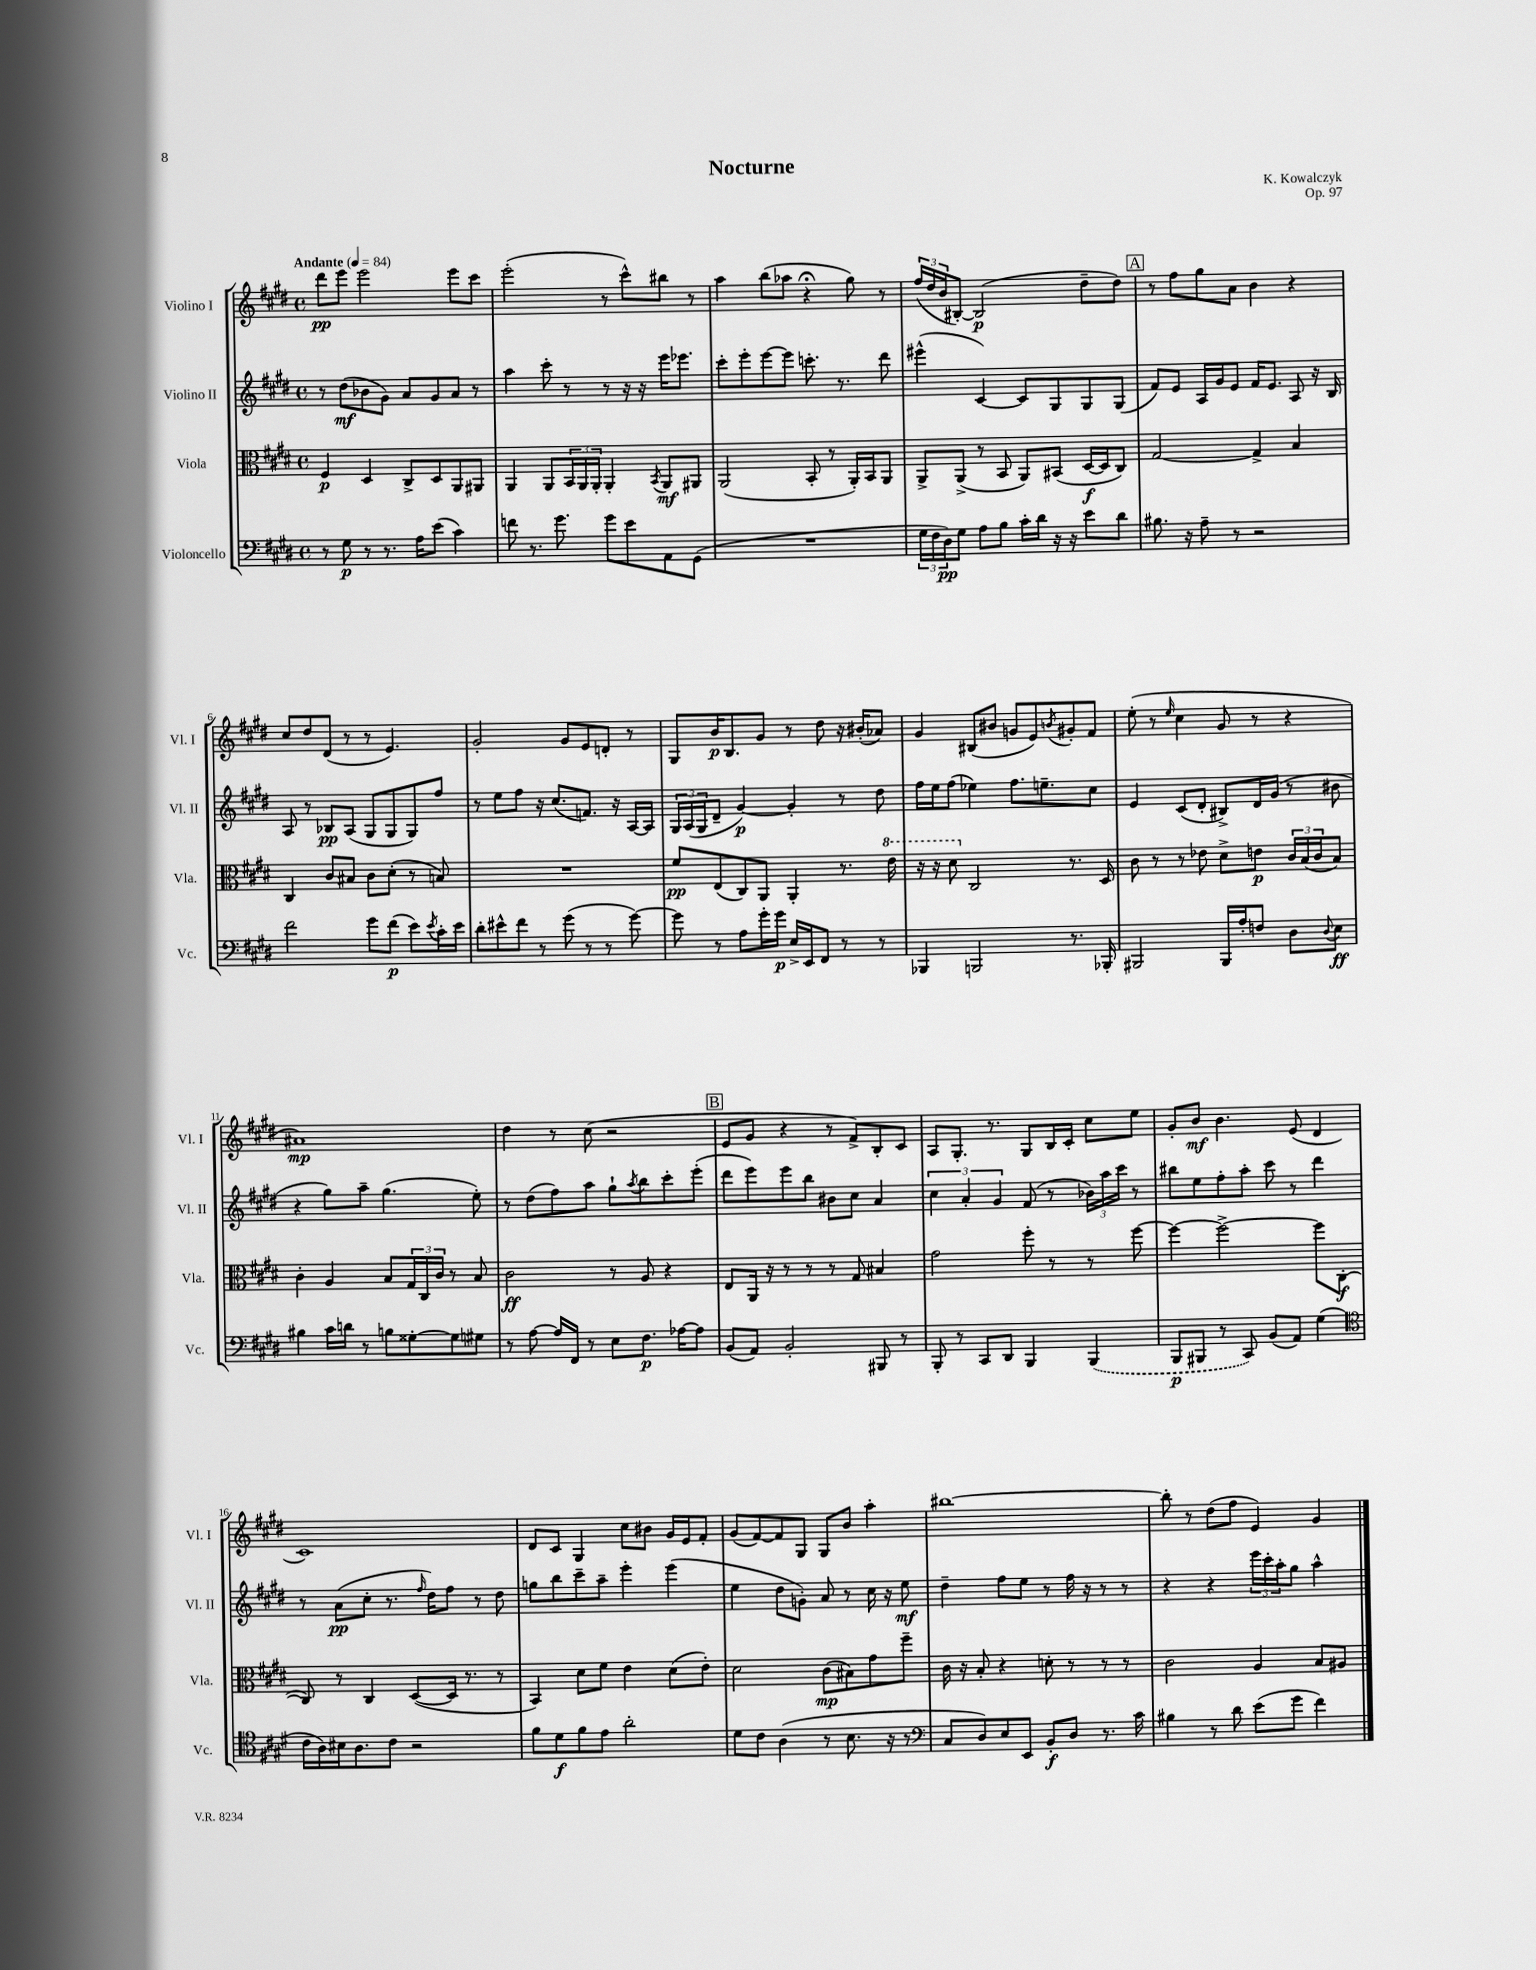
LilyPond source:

\header { title = "Nocturne" composer = "K. Kowalczyk" opus = "Op. 97" }
<<
\new StaffGroup <<
\new Staff = "s0" \with { instrumentName = "Violino I" shortInstrumentName = "Vl. I" } {
    \clef treble \key e \major \defaultTimeSignature \time 4/4 \tempo "Andante" 4 = 84
    dis'''8\pp e'''8 e'''2 e'''8 cis'''8 |
    e'''2-.( r8 cis'''8-^) bis''8 r8 |
    a''4 b''8( aes''8 r4\fermata gis''8) r8 |
    \tuplet 3/2 { fis''16( dis''16 b'16 } bis8~-.) bis2\p( dis''8-- dis''8) |
    \mark \markup { \box "A" } r8 fis''8 gis''8 a'8 b'4 r4 |
    cis''8 dis''8 dis'8( r8 r8 e'4.) |
    gis'2-. gis'8 e'8 d'8-. r8 |
    gis8 b'16\p b8. gis'8 r8 dis''8 r16 bis'16-.( aes'8) |
    gis'4 bis8( bis'8 g'8 e'8) \acciaccatura { b'8 } gis'8-. fis'8 |
    e''8-.( r8 \grace { e''16 } cis''4 gis'8 r8 r4 |
    ais'1\mp) |
    dis''4 r8 cis''8( r2 |
    \mark \markup { \box "B" } e'8 gis'8 r4 r8 fis'8->) b8-. cis'8 |
    a8 gis8.-. r8. gis8 b16 cis'16-. cis''8 e''8 |
    gis'8-. b'8\mf b'4. e'8( dis'4 |
    cis'1) |
    dis'8 cis'8 gis4 cis''8 bis'8 gis'16 e'16 fis'8-. |
    gis'8( fis'8~) fis'8 gis8 gis8 b'8 a''4-. |
    bis''1~ |
    bis''8-. r8 dis''8( fis''8 e'4) gis'4 \bar "|." |
}
\new Staff = "s1" \with { instrumentName = "Violino II" shortInstrumentName = "Vl. II" } {
    \clef treble \key e \major \defaultTimeSignature \time 4/4
    r8 dis''8\mf( bes'8 gis'8) a'8 gis'8 a'8 r8 |
    a''4 cis'''8-. r8 r8 r16 r16 e'''16 ees'''8. |
    cis'''8-. e'''8-. e'''8~ e'''8 c'''8.-. r8. dis'''8 |
    eis'''4-^( cis'4~) cis'8 gis8 gis8 gis8( |
    \mark \markup { \box "A" } fis'8) e'8 a16 gis'16 e'8 fis'16 e'8. a8 r16 b16 |
    a8 r8 bes8\pp a8( gis8 gis8 gis8) fis''8 |
    r8 e''8 fis''8 r16 cis''8.( f'8.) r16 a16~ a16 |
    \tuplet 3/2 { gis16 a16( gis16 } dis'8-- gis'4~\p) gis'4-. r8 dis''8 |
    fis''16 e''16 fis''8( ees''4) fis''8. e''8.-- cis''8 |
    e'4 cis'8( dis'8-. bis8->) dis'16 gis'16( r8 bis'8 |
    r4 gis''8) a''8-- gis''4.( e''8-.) |
    r8 dis''8( fis''8) a''8 gis''8-! \acciaccatura { a''8 } b''8 cis'''8-. e'''8-.( |
    \mark \markup { \box "B" } dis'''8 e'''8) e'''8 b''8 bis'8 cis''8 a'4 |
    \tuplet 3/2 { cis''4 a'4-. gis'4 } fis'8( r8 \tuplet 3/2 { bes'16) a''16 cis'''16 } r8 |
    bis''8 e''8 fis''8-. a''8-. cis'''8 r8 dis'''4 |
    r8 a'8\pp( cis''8-. r8. \grace { fis''16 } dis''16) fis''8 r8 dis''8 |
    g''8 b''8 cis'''8-- a''8-- e'''4-. e'''4( |
    e''4 dis''8 g'8-.) a'8 r8 cis''16 r16 e''8\mf |
    dis''4-- fis''8 e''8 r8 fis''16 r16 r8 r8 |
    r4 r4 \tuplet 3/2 { e'''16 cis'''16-. a''16-. } gis''8 a''4-^ \bar "|." |
}
\new Staff = "s2" \with { instrumentName = "Viola" shortInstrumentName = "Vla." } {
    \clef alto \key e \major \defaultTimeSignature \time 4/4
    fis4\p dis4 cis8-> dis8 a,8 ais,8 |
    a,4 a,8 \tuplet 3/2 { b,16 a,16 a,16-. } a,4-. \acciaccatura { b,8 } a,8\mf ais,8 |
    a,2( b,8-. r8 a,16-.) b,16 a,8 |
    a,8-> a,8->( r8 b,8 a,8) bis,8( dis16~\f dis16 cis8) |
    \mark \markup { \box "A" } gis2~ gis4-> b4 |
    cis4 cis'8 bis8 cis'8 dis'8-.( r8 b8) |
    R1 |
    fis'8\pp e8( cis8) a,8 a,4-. r8. \ottava #1 e''16 |
    r16 r16 dis''8 \ottava #0 cis2 r8. dis16 |
    cis'8 r8 r8 ees'8 dis'8-> e'8\p \tuplet 3/2 { cis'16 b16( cis'16 } b8) |
    cis'4-. a4 b8 \tuplet 3/2 { gis16 cis16 cis'16 } r8 b8 |
    cis'2\ff r8 a8 r4 |
    \mark \markup { \box "B" } e8 a,16 r16 r8 r8 r8 gis8 bis4 |
    gis'2 fis''8-. r8 r8 fis''8~ |
    fis''4~ fis''2~-> fis''8 cis8~\f( |
    cis8) r8 cis4 dis8~( dis16 r8. r8 |
    b,4) dis'8 fis'8 e'4 dis'8( e'8-.) |
    dis'2 cis'8\mp( bis8) gis'8 fis''8-- |
    cis'16 r16 b8-. r4 d'8-. r8 r8 r8 |
    cis'2 a4 b8 ais8 \bar "|." |
}
\new Staff = "s3" \with { instrumentName = "Violoncello" shortInstrumentName = "Vc." } {
    \clef bass \key e \major \defaultTimeSignature \time 4/4
    r8 gis8\p r8 r8. a16 e'8( cis'4) |
    f'8 r8. gis'8. gis'8 e'8 a,8 gis,8( |
    R1 |
    \tuplet 3/2 { gis16 fis16 dis16\pp) } gis8 a8 b8 cis'16-. dis'16 r16 r16 e'8 dis'8 |
    \mark \markup { \box "A" } bis8. r16 a8-- r8 r2 |
    fis'2 gis'8 fis'8\p( e'8) \acciaccatura { e'8 } cis'16-. e'16 |
    dis'8-. eis'8-^ fis'8 r8 gis'8( r8 r8 gis'8~) |
    gis'8 r8 a8 gis'16-. gis'16\p e16-> e,16 fis,8 r8 r8 |
    bes,,4 b,,2 r8. bes,,16-. |
    bis,,2 bis,,16 a16-. f8 dis8 \appoggiatura { dis8 } e8\ff |
    bis4 cis'16 d'16 r8 b8 gisis8~-. gisis8 gis8 |
    r8 a8~ a16 fis,16 r8 e8 fis8.\p aes16~ aes8 |
    \mark \markup { \box "B" } b,8( a,8) b,2-. bis,,8 r8 |
    b,,8-. r8 cis,8 dis,8 b,,4 \once \slurDashed b,,4( |
    b,,8\p bis,,8 r8 cis,8) b,8( a,8) gis4( |
    \clef tenor cis'16 a16) bis16 a8. cis'8 r2 |
    fis'8 dis'8\f fis'8 e'8 a'2-. |
    dis'8 cis'8 a4( r8 b8. r16 r8 |
    \clef bass cis8 dis8) e8 e,8 b,8-.\f dis8 r8. cis'16 |
    bis4 r8 dis'8 e'8( gis'8 fis'4) \bar "|." |
}
>>
>>
